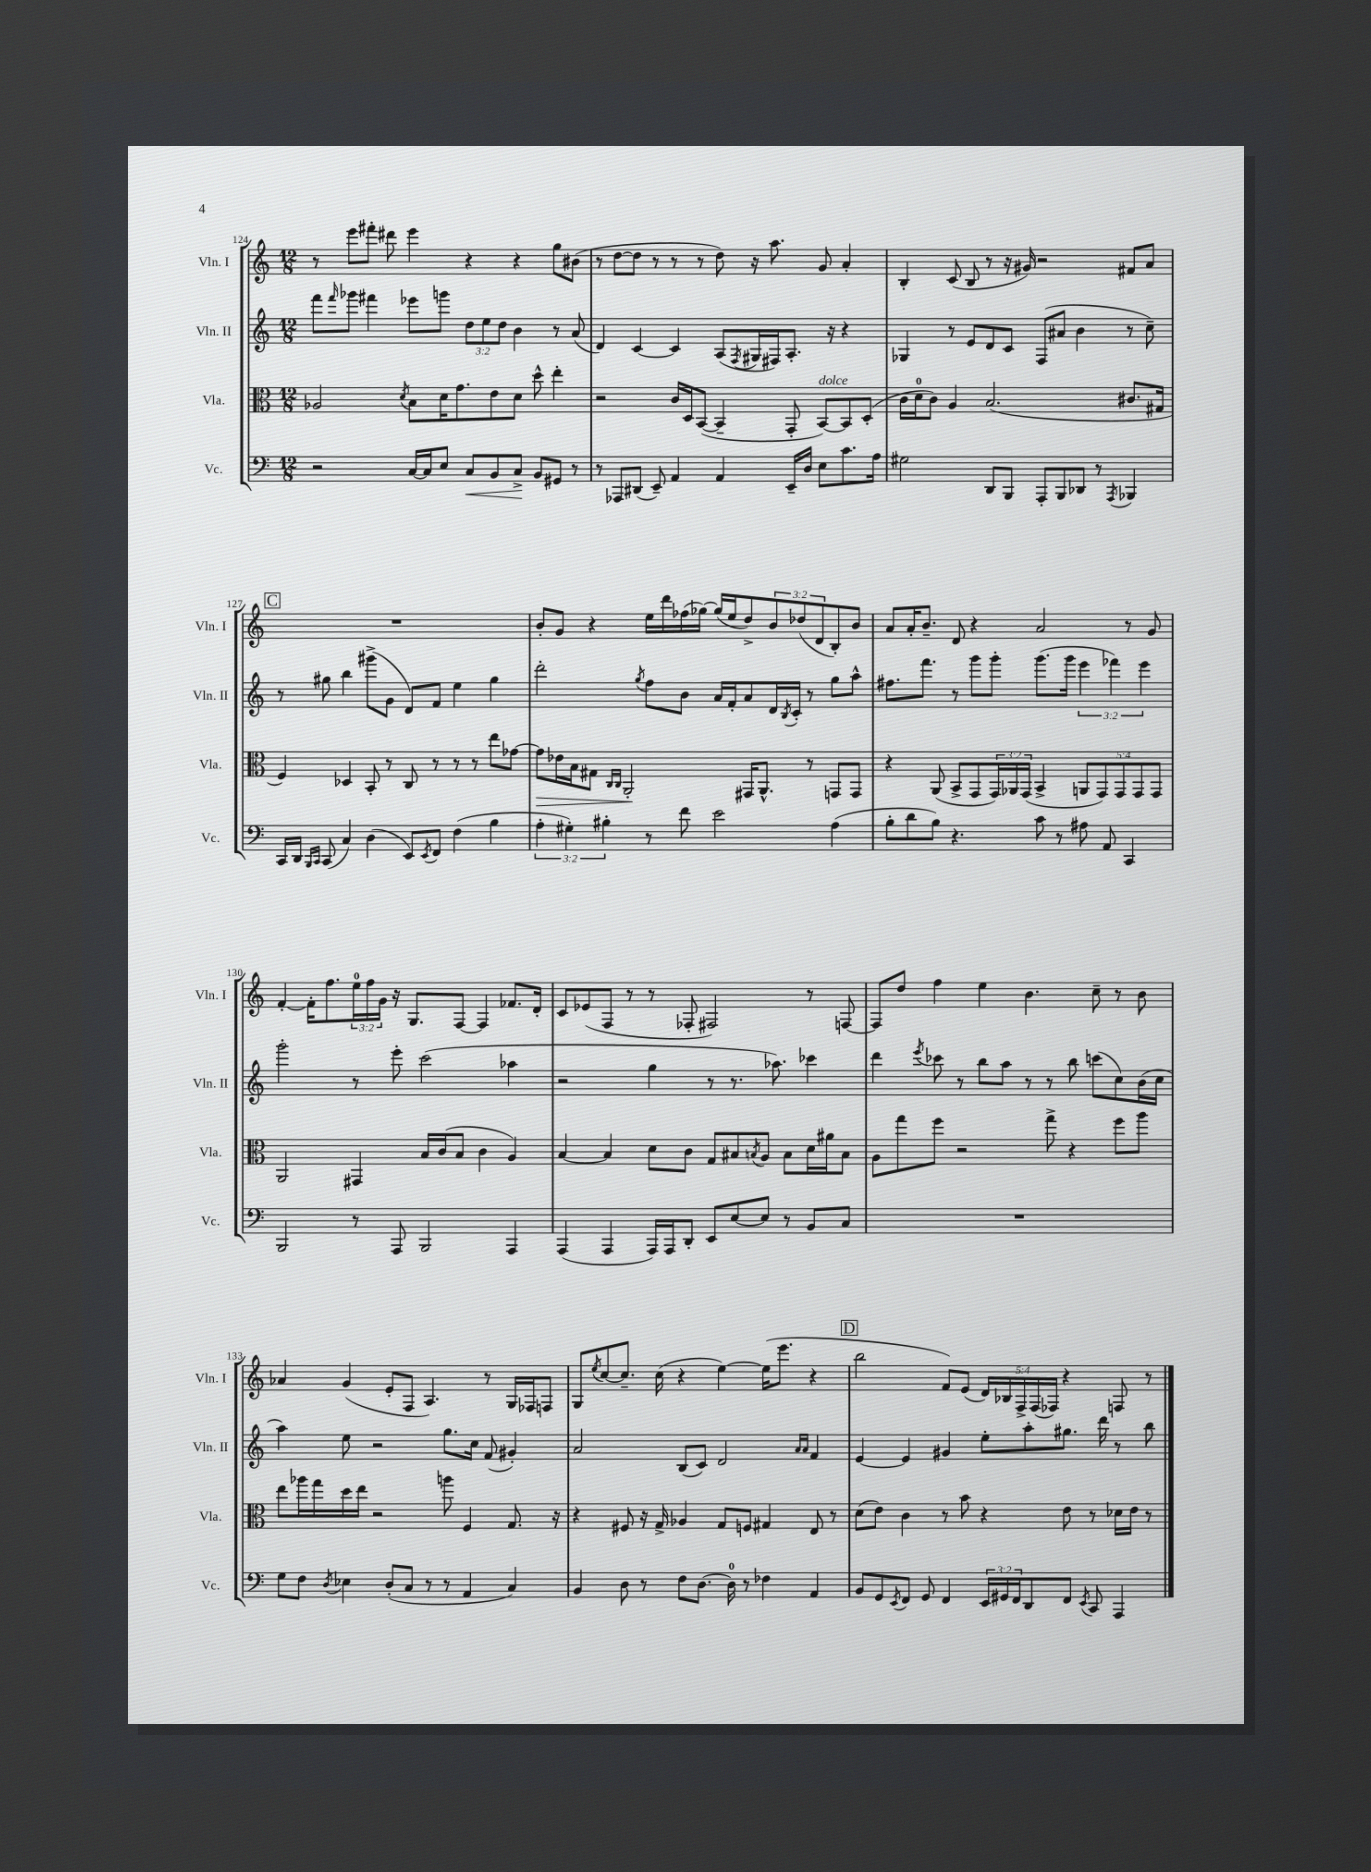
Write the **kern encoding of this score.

**kern	**kern	**kern	**kern
*staff4	*staff3	*staff2	*staff1
*clefF4	*clefC3	*clefG2	*clefG2
*k[]	*k[]	*k[]	*k[]
*M12/8	*M12/8	*M12/8	*M12/8
2r	2A-	8fff	8r
.	.	16qqfff	.
.	.	8ggg-	8eee
.	.	4fff#	8fff#'
.	.	.	8ddd#
.	8qd	.	.
[16C	8B	8eee-	4eee
16C]	.	.	.
8E	16d	8ggg	.
.	8.g	.	.
8C	.	12dd	4r
.	.	12ee	.
8BB	8e	.	.
.	.	12dd	.
8C^	8d	4b	4r
8BB	8dd^^	.	.
8GG#	4ee'	8r	8gg
8r	.	(8a	(8b#
=	=	=	=
8r	2r	4d)	8r
8AAA-	.	.	[8dd
(8DD#	.	[4c	8dd]
8EE~)	.	.	8r
4AA	16c	4c]	8r
.	16D	.	.
.	([8BB	.	8r
4AA	4BB~]	(8A	8dd)
.	.	8qF	.
.	.	16G#	16r
.	.	16F#)	8.aa
16EE~	8GG'	8.A'	.
16D	.	.	.
8E	[8BB)	.	8g
.	.	16r	.
8.c	8BB]	4r	4a'
.	(8D'	.	.
16A	.	.	.
=	=	=	=
2G#	16c	4G-	4B'
.	16d	.	.
.	8c)	.	.
.	4A	8r	(8c
.	.	8e	8B
8DD	(2.B	8d	8r
8BBB	.	8c	16r
.	.	.	16g#)
8AAA'	.	(8F	2r
8BBB	.	8a#	.
8DD-	.	4b	.
8r	.	.	.
8qAAA	.	.	.
4BBB-	8.c#	8r	8f#
.	.	8cc~)	8a
.	16G#	.	.
=	=	=	=
16CC	4F)	8r	1.r
16DD	.	.	.
16qqBBB	.	.	.
16qqCC	.	.	.
(8CC	.	8gg#	.
4C)	4D-	4bb	.
(4D	8BB'	(8ggg#^	.
.	8r	8g	.
8EE)	8C	8d)	.
8qEE	.	.	.
8FF	8r	8f	.
(4F	8r	4ee	.
.	8r	.	.
4B	8ee	4gg#	.
.	[8g-	.	.
=	=	=	=
6A'	8g-]	2ddd'	8b'
.	16e-	.	8g
6G#')	.	.	.
.	16B	.	.
.	8G#	.	4r
6B#'	.	.	.
.	16qqC	.	.
.	16qqC	.	.
.	2AA'	.	.
.	.	8qgg	.
8r	.	8ff	16ee
.	.	.	16ddd
8f	.	8b	(16ff-
.	.	.	[16gg-)
2e	.	16a	(16gg-]
.	.	16f'	16ee
.	16GG#	8a	8dd^)
.	8.AA^^	.	.
.	.	16d	12b
.	.	8qB	.
.	.	16c'	.
.	.	.	(12dd-
.	8r	8r	.
.	.	.	12d
(4A	8GG	8gg	8B')
.	8GG	8aa^^	8b
=	=	=	=
8B'	4r	8.ff#	8a
8d	.	.	16a'
.	.	8.fff	8.b~
8B)	(8AA	.	.
4.r	8BB^	8r	8d
.	8GG	8ggg	4r
.	24GG)	8ggg'	.
.	24AA-	.	.
.	(24GG	.	.
8c	4BB^	(8.ggg	2a
8r	.	.	.
.	.	16ggg	.
8A#	10AA	6eee	.
.	10GG)	.	.
8AA	.	.	.
.	.	6fff-)	.
.	10GG	.	.
4CC	.	.	8r
.	10GG	.	.
.	.	6eee	.
.	.	.	8g
.	10GG	.	.
=	=	=	=
2BBB	2AA	2ggg'	[4f'
.	.	.	16f']
.	.	.	8.ff
8r	4GG#	8r	24ee
.	.	.	24ff
.	.	.	24g
8AAA	.	8eee'	16r
.	.	.	8.G
2BBB	16B	(2ccc	.
.	(16c	.	.
.	8B	.	[8F
.	4c	.	4F]
4AAA	4A)	4aa-	8.f-
.	.	.	16d'
=	=	=	=
(4AAA	[4B	2r	8c
.	.	.	(8e-
4AAA	4B]	.	8F
.	.	.	8r
16AAA)	8d	4gg	8r
16AAA	.	.	.
8DD'	8c	.	8F-'
8EE	8G	8r	2F#)
[8E	8B#	8.r	.
.	8qB	.	.
8E]	8A	.	.
.	.	8.aa-)	.
8r	8B	.	.
8BB	16d	4ccc-	8r
.	16a#	.	.
8C	8B	.	[8F
=	=	=	=
1.r	8A	4ddd	8F]
.	8gg	.	8dd
.	.	8qeee	.
.	8ff	8ccc-	4ff
.	2r	8r	.
.	.	8bb	4ee
.	.	8aa	.
.	.	8r	4.b
.	8gg^	8r	.
.	4r	8bb	.
.	.	(8ccc	8cc~
.	8ff	8cc)	8r
.	8aa	(16b	8b
.	.	16cc	.
=	=	=	=
8G	8ee	4aa)	4a-
8F	16aa-	.	.
.	16gg	.	.
8qD	.	.	.
4E-	16dd	8ee	(4g
.	16ee	.	.
.	2r	2r	.
(8D'	.	.	8e'
8C	.	.	8F
8r	.	.	4.A)
8r	8aa	8.gg	.
4AA	4F	.	.
.	.	16cc	.
.	.	(8f	8r
4C)	8.G	4g#')	16G
.	.	.	16F-
.	.	.	8F
.	16r	.	.
=	=	=	=
4BB	4r	2a	8G
.	.	.	8qee
.	.	.	[8cc
8D	8F#	.	8.cc~]
8r	16r	.	.
.	16G^	.	(16cc
8F	4A-	(8B	4r
[8.D	.	8c)	.
.	8G	2d	[4ee)
16D]	.	.	.
8r	8F	.	.
4F-	4G#	.	(16ee]
.	.	.	8.eee
.	.	16qqa	.
.	.	16qqa	.
4AA	8E	4f	4r
.	8r	.	.
=	=	=	=
8BB	(8d	[4e	2bb
8GG	8e)	.	.
8qEE	.	.	.
8FF	4c	4e]	.
8GG	.	.	.
4FF	8r	4g#	8f)
.	8b	.	(8e
24EE	4r	8ee'	20d)
24GG#	.	.	.
.	.	.	20B-
24FF	.	.	.
.	.	.	20F^
8DD	.	8aa'	.
.	.	.	(20F
.	.	.	20F-)
8FF	8e	8.gg#	4r
8qEE	.	.	.
8CC	8r	.	.
.	.	16ddd	.
4AAA	16d-	8r	8F
.	16e	.	.
.	8r	8bb	8r
==	==	==	==
*-	*-	*-	*-
